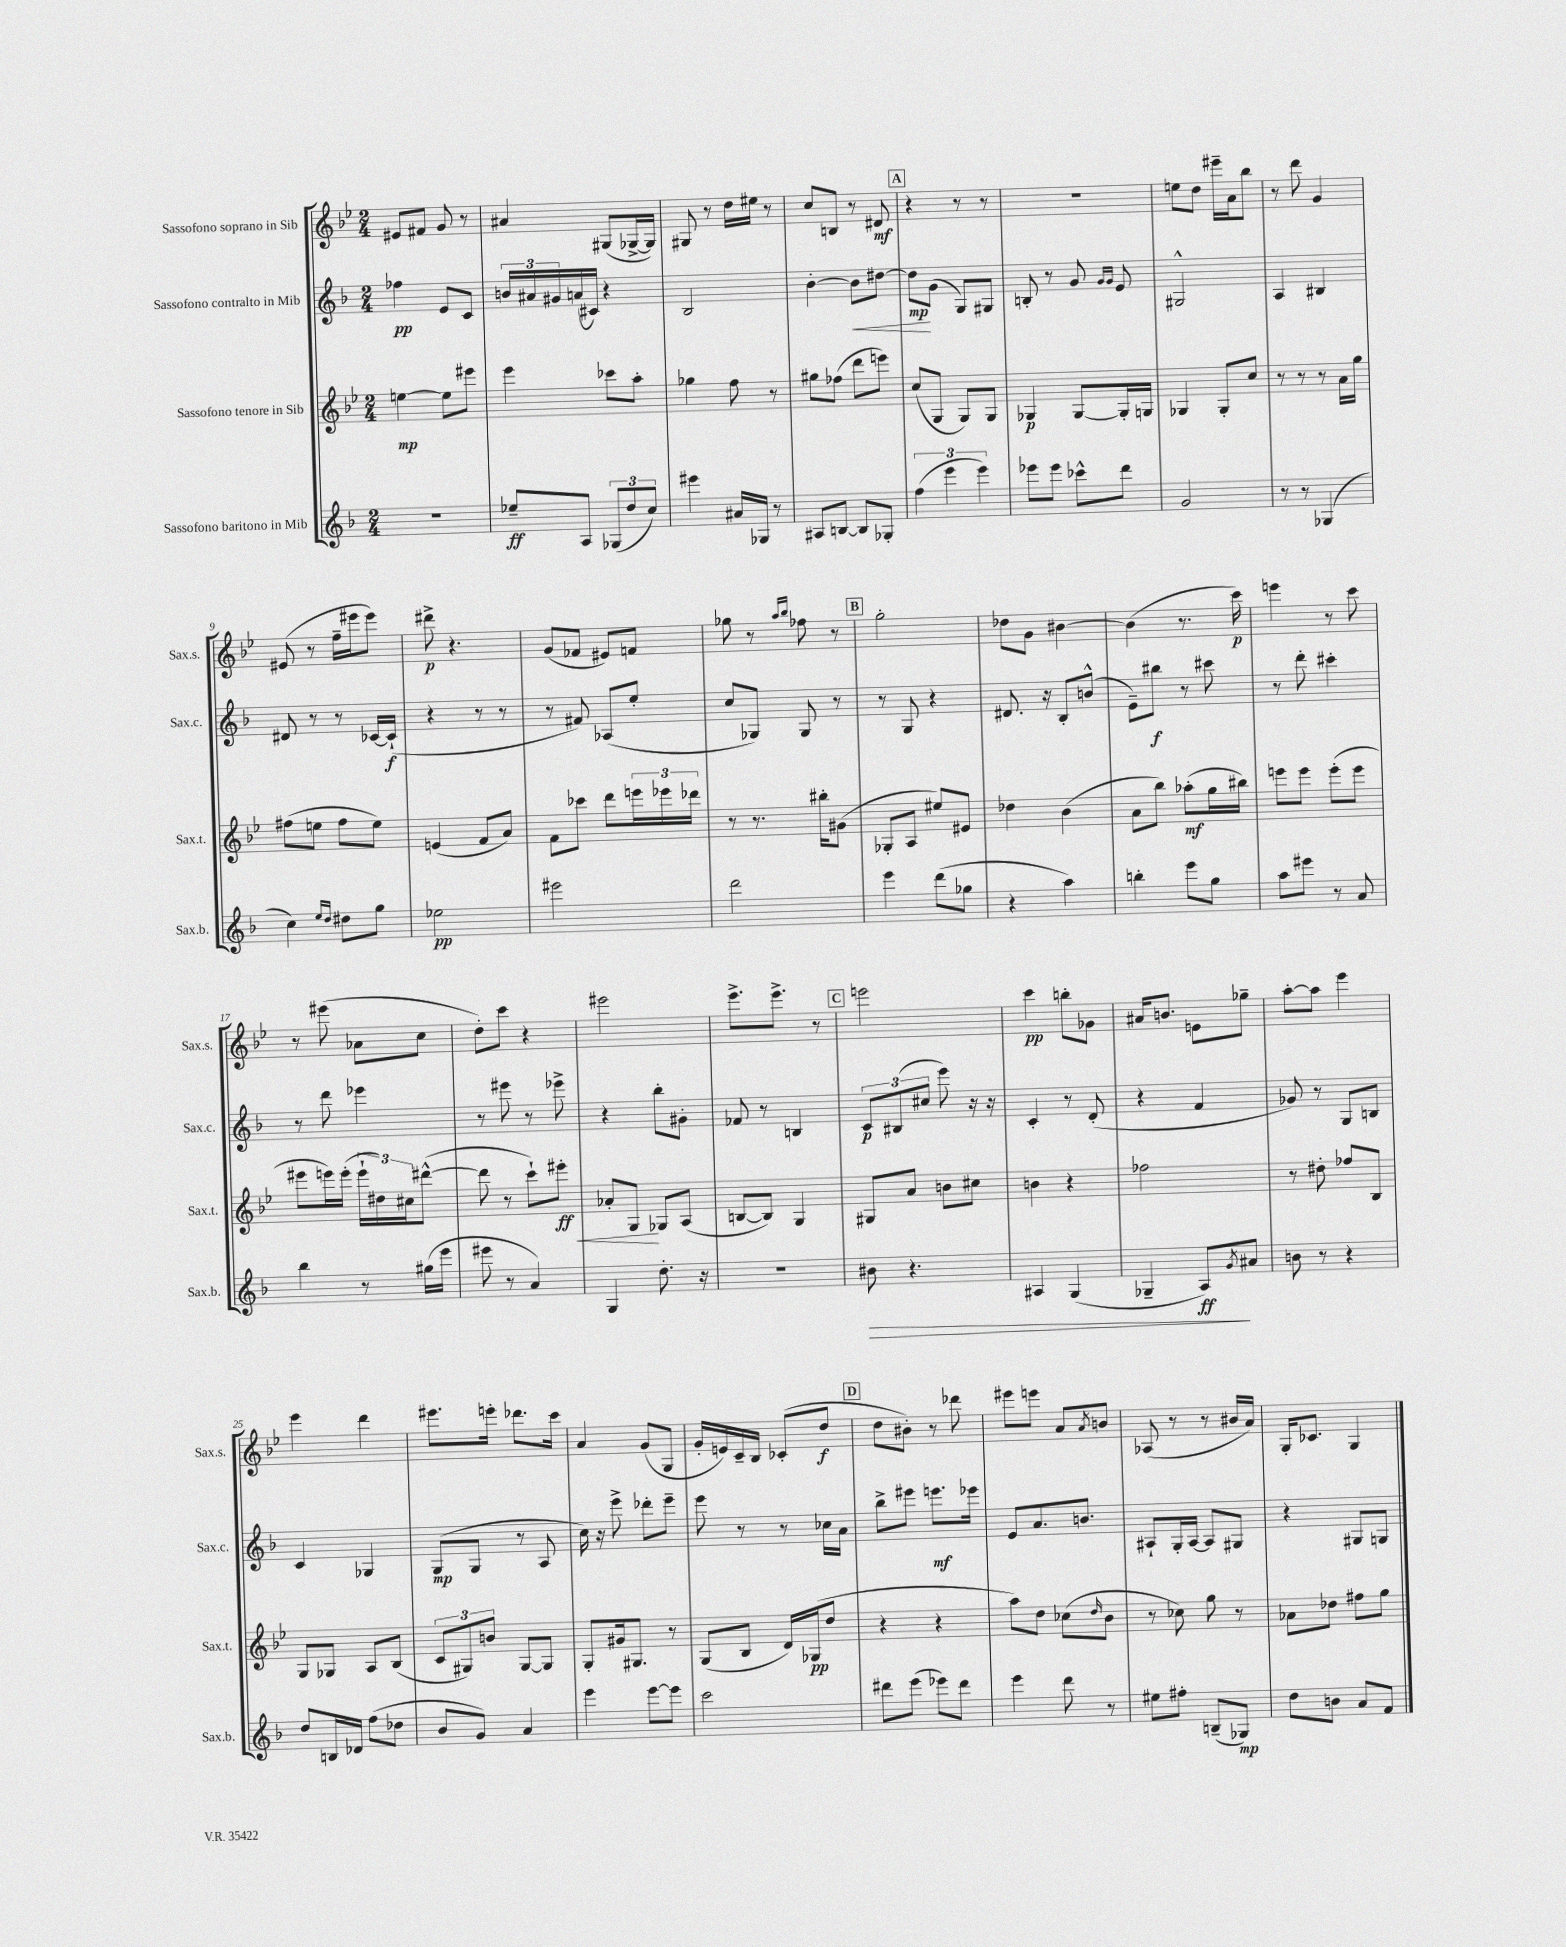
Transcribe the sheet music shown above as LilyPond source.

<<
\new StaffGroup <<
\new Staff = "s0" \with { instrumentName = "Sassofono soprano in Sib" shortInstrumentName = "Sax.s." } {
    \clef treble \key bes \major \numericTimeSignature \time 2/4
    eis'8 fis'8 g'8 r8 |
    ais'4 gis8( ges16~-> ges16) |
    gis8 r8 d''16 eis''16 r8 |
    c''8 b8 r8 dis'8\mf |
    \mark \markup { \box "A" } r4 r8 r8 |
    R2 |
    e''8 d''8 eis'''16-- a'16 bes''8 |
    r8 d'''8 g'4 |
    eis'8( r8 f''16-- eis'''16 eis'''8) |
    dis'''8->\p r4. |
    g'8( fes'8 eis'8) f'8 |
    ges''8 r8 \grace { a''16 bes''16 } fes''8 r8 |
    \mark \markup { \box "B" } g''2-. |
    des''8 g'8 bis'4~ |
    bis'4( r8. c'''16\p) |
    e'''4 r8 c'''8 |
    r8 eis'''8( aes'8 c''8 |
    d''8-.) c'''8 r4 |
    eis'''2 |
    ees'''8.-> ees'''8.-> r8 |
    \mark \markup { \box "C" } e'''2 |
    c'''4\pp b''8-. ges'8 |
    ais'16 b'8. e'8 ges''8-- |
    a''8~-. a''8 ees'''4 |
    ees'''4 d'''4 |
    eis'''8. e'''16-. des'''8. c'''16 |
    a'4 g'8( g8 |
    g'16-. e'16) c'16-- bes16 ces'8-.( d''8\f |
    \mark \markup { \box "D" } d''8 bis'8-.) r8 des'''8 |
    eis'''8 e'''8 a'8 \acciaccatura { a'8 } b'8 |
    aes8( r8 r8 bis'16 a'16) |
    g16-. ces'8. g4 \bar "|." |
}
\new Staff = "s1" \with { instrumentName = "Sassofono contralto in Mib" shortInstrumentName = "Sax.c." } {
    \clef treble \key f \major \numericTimeSignature \time 2/4
    fes''4\pp e'8 c'8 |
    \tuplet 3/2 { b'16 ais'16 gis'16 } a'16( cis'16) r4 |
    bes2 |
    bes'4~-. bes'8\< dis''8~ |
    \mark \markup { \box "A" } dis''8\mp\! g'8( g8) gis8 |
    b8-. r8 g'8 \grace { g'16 g'16 } e'8 |
    gis2-^ |
    a4 bis4 |
    dis'8 r8 r8 ces'16~ ces'16-!\f( |
    r4 r8 r8 |
    r8 fis'8) aes8( e''8-. |
    c''8 ges8) ges8 r8 |
    \mark \markup { \box "B" } r8 g8 r4 |
    dis'8. r16 bes8-. b'8-^( |
    e'8--) bis''8\f r8 cis'''8 |
    r8 d'''8-. cis'''4-. |
    r8 d'''8 ees'''4 |
    r8 eis'''8 r8 ees'''8-> |
    r4 bes''8-. gis'8-. |
    fes'8 r8 b4 |
    \mark \markup { \box "C" } \tuplet 3/2 { c'8\p bis8( cis''8 } e'''8) r16 r16 |
    c'4-. r8 d'8-.( |
    r4 f'4 |
    ges'8) r8 g8 b8 |
    c'4 ges4 |
    g8\mp( g8 r8 a8 |
    c''16) r16 e'''8-> des'''8-. e'''8-- |
    e'''8 r8 r8 ces''16 a'16 |
    \mark \markup { \box "D" } bes''8-> eis'''8 e'''8.\mf ees'''16 |
    e'8 a'8. b'8. |
    ais8-! g16-. ais16~ ais8 gis8 |
    r4 gis8 g8 \bar "|." |
}
\new Staff = "s2" \with { instrumentName = "Sassofono tenore in Sib" shortInstrumentName = "Sax.t." } {
    \clef treble \key bes \major \numericTimeSignature \time 2/4
    e''4~\mp e''8 eis'''8 |
    ees'''4 ces'''8 a''8-. |
    ges''4 f''8 r8 |
    gis''8 fes''8( d'''8 e'''8) |
    \mark \markup { \box "A" } c''8( g8 g8) g8 |
    ges4\p ges8~ ges16-. g16 |
    ges4 ges8-. c''8 |
    r8 r8 r8 a'16 g''16 |
    fis''8( e''8 fis''8 e''8) |
    e'4( f'8 a'8) |
    f'8 ces'''8 d'''8 \tuplet 3/2 { e'''16 ees'''16 des'''16 } |
    r8 r8. bis''16-. gis'8( |
    \mark \markup { \box "B" } ges8-. a8 eis''8) eis'8 |
    des''4 bes'4( |
    a'8 bes''8) aes''8-.\mf( g''16 bis''16) |
    e'''8 e'''8 e'''8-.( e'''8 |
    eis'''8 e'''16) e'''16-.( \tuplet 3/2 { e'''16-! dis''16) cis''16 } dis'''8~-^( |
    dis'''8 r8 c'''8-!) eis'''8-.\ff\< |
    aes'8-. g8\! ges8 a8( |
    b8~ b8) g4 |
    \mark \markup { \box "C" } gis8 a'8 b'8 cis''8 |
    b'4 r4 |
    fes''2 |
    r8 dis''8-. fes''8 bes8 |
    g8 ges8 a8 bes8( |
    \tuplet 3/2 { c'8 gis8) b'8 } gis8~ gis8 |
    g8-. gis'16 gis8. r8 |
    g8( bes8 d'16) ges16\pp( d''8 |
    \mark \markup { \box "D" } r4 r4 |
    a''8) d''8 ces''8( \grace { d''16 } bes'8 |
    r8 ces''8) g''8 r8 |
    aes'8 des''8 fis''8 g''8 \bar "|." |
}
\new Staff = "s3" \with { instrumentName = "Sassofono baritono in Mib" shortInstrumentName = "Sax.b." } {
    \clef treble \key f \major \numericTimeSignature \time 2/4
    r2 |
    ees''8--\ff a8 \tuplet 3/2 { ges8( d''8 c''8) } |
    eis'''4 ais'16 ges16 r8 |
    ais8 b8~ b8 ges8-. |
    \mark \markup { \box "A" } \tuplet 3/2 { f''4( e'''4 e'''4) } |
    ees'''8 ees'''8 ces'''8-^ d'''8 |
    g'2 |
    r8 r8 ges4( |
    c''4) \grace { e''16 d''16 } dis''8 g''8 |
    ees''2\pp |
    eis'''2 |
    d'''2 |
    \mark \markup { \box "B" } e'''4 d'''8( ges''8 |
    r4 a''4) |
    b''4-. e'''8 g''8 |
    a''8 eis'''8 r8 a'8 |
    bes''4 r8 gis''16( e'''16 |
    eis'''8 r8 a'4) |
    g4 d''8.-. r16 |
    R2 |
    \mark \markup { \box "C" } bis'8\> r4. |
    ais4 g4( |
    ges4-- a8\ff\!) \acciaccatura { g'8 } ais'8 |
    b'8 r8 r4 |
    d''8 b16 des'16 f''8( des''8 |
    bes'8 g'8) a'4 |
    e'''4 e'''8~ e'''8 |
    c'''2 |
    \mark \markup { \box "D" } dis'''8 e'''8( ees'''8) dis'''8 |
    e'''4 d'''8 r8 |
    eis''8 fis''8-. b8--( ges8\mp) |
    d''8 b'8 a'8 f'8 \bar "|." |
}
>>
>>
